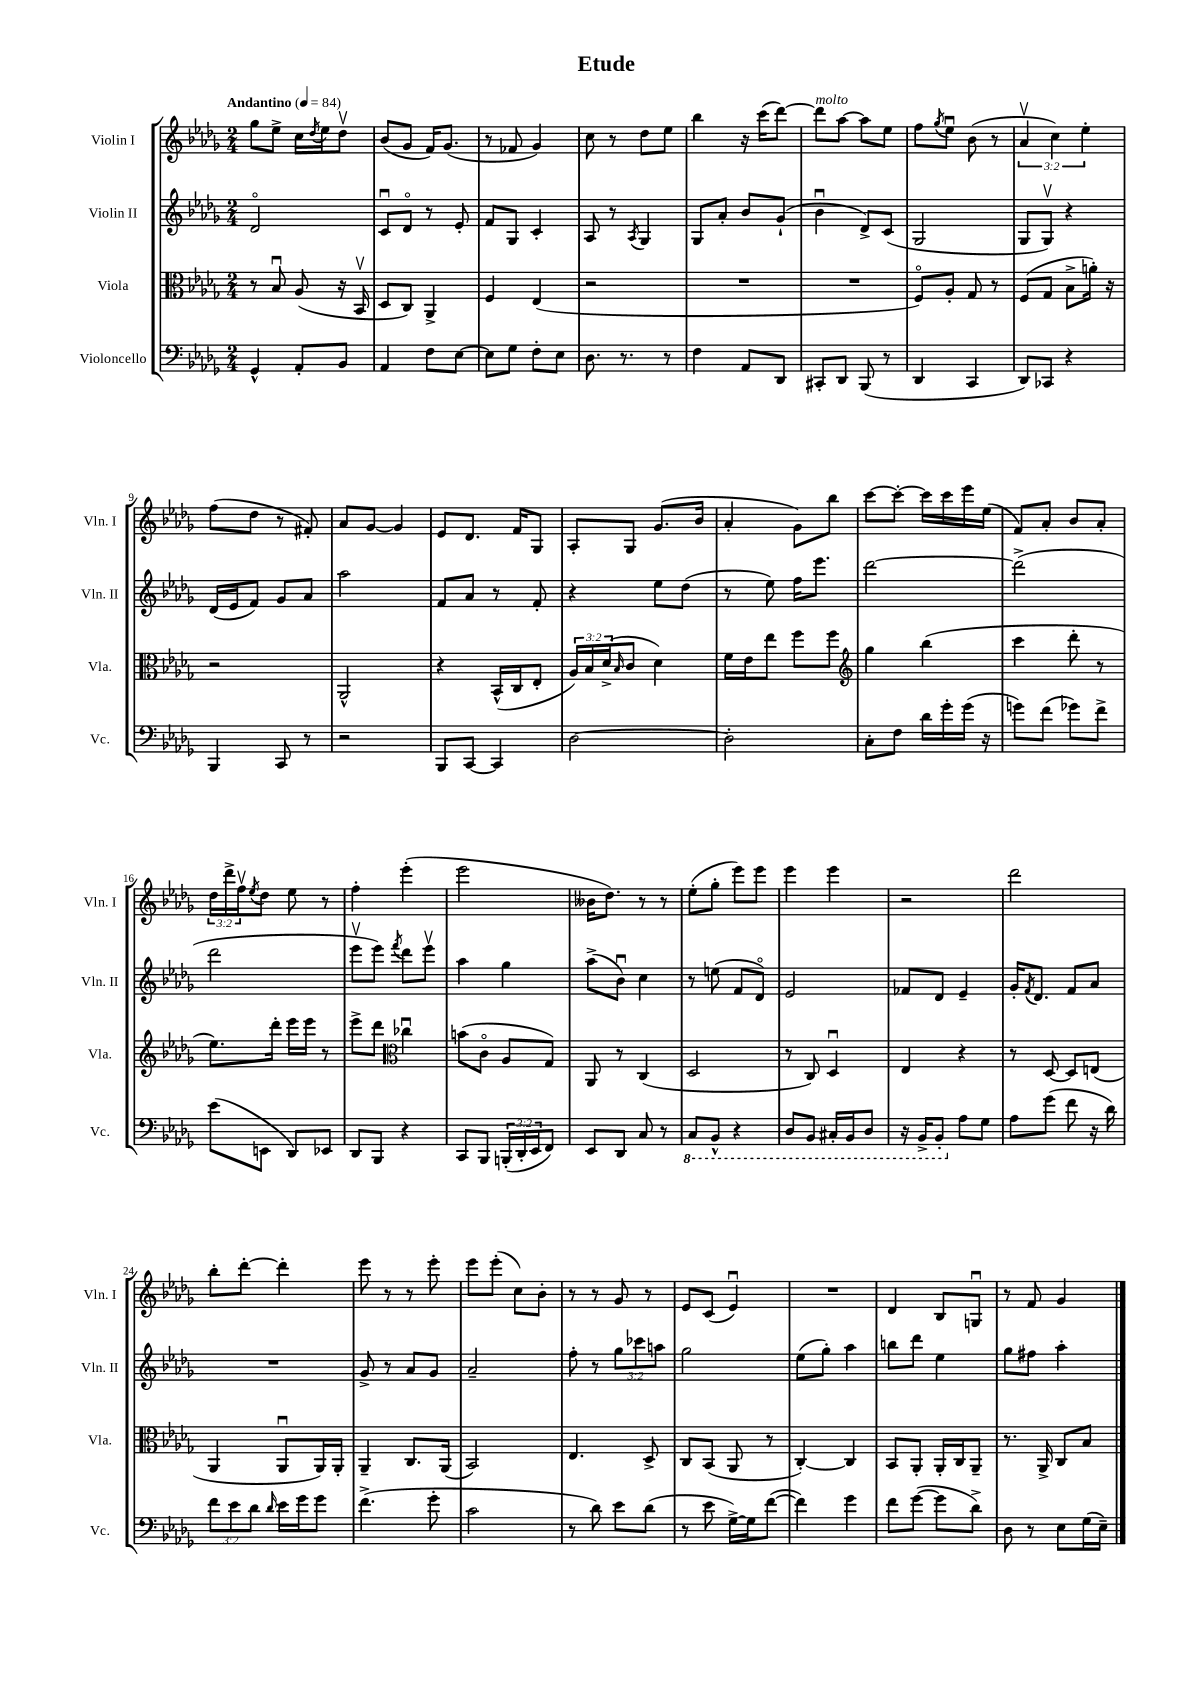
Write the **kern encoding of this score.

**kern	**kern	**kern	**kern
*part4	*part3	*part2	*part1
*staff4	*staff3	*staff2	*staff1
*I"Violoncello	*I"Viola	*I"Violin II	*I"Violin I
*I'Vc.	*I'Vla.	*I'Vln. II	*I'Vln. I
*clefF4	*clefC3	*clefG2	*clefG2
*k[b-e-a-d-g-]	*k[b-e-a-d-g-]	*k[b-e-a-d-g-]	*k[b-e-a-d-g-]
*M2/4	*M2/4	*M2/4	*M2/4
*MM84	*MM84	*MM84	*MM84
=1	=1	=1	=1
!	!	!	!LO:TX:a:B:t=Andantino
4GG-^^/	8r	2d-/	8gg-\L
.	8B-u/	.	8ee-^\J
8AA-'/L	(8A-/	.	16cc\LL
.	.	.	8qdd-/
.	.	.	16ee-\J
8BB-/J	16r	.	8dd-v\J
.	16BB-v/	.	.
=2	=2	=2	=2
4AA-/	8D-/L	8cu/L	(8b-/L
.	8C/J)	8d-/J	8g-/J
8F\L	4AA-^/	8r	16f/KL)
.	.	.	(8.g-/J
[8E-\J	.	8e-'/	.
=3	=3	=3	=3
8E-\L]	4F/	8f/L	8r
8G-\J	.	8G-/J	8f-X/
8F'\L	(4E-/	4c'/	4g-/)
8E-\J	.	.	.
=4	=4	=4	=4
8.D-\	2r	8A-/	8cc\
.	.	8r	8r
8.r	.	.	.
.	.	8qA-/	.
.	.	4G-/	8dd-\L
8r	.	.	8ee-\J
=5	=5	=5	=5
4F\	2r	8G-/L	4bb-\
.	.	8a-'/J	.
8AA-/L	.	8b-/L	16r
.	.	.	(16ccc\KL
8DD-/J	.	(8g-`/J	[8ddd-\J)
=6	=6	=6	=6
!	!	!	!LO:TX:a:i:t=molto
8CC#X'/L	2r	4b-u\	8ddd-\L]
8DD-/J	.	.	[8aa-\J
(8BBB-/	.	8d-^/L)	8aa-\L]
8r	.	(8c/J	8ee-\J
=7	=7	=7	=7
4DD-/	8F/L)	2G-/	8ff\L
.	.	.	8qgg-/
.	8A-'/J	.	8ee-u\J
4CC/	8G-/	.	(8b-\
.	8r	.	8r
=8	=8	=8	=8
8DD-/L)	(8F/L	8G-/L	6a-v/
8CC-X/J	8G-/J	8G-v/J)	.
.	.	.	6cc\)
4r	8B-^\L	4r	.
.	.	.	6ee-'\
.	16an'\Jk)	.	.
.	16r	.	.
!!LO:LB:g=z
=9	=9	=9	=9
4BBB-/	2r	(16d-/LL	(8ff\L
.	.	16e-/J	.
.	.	8f/J)	8dd-\J
8CC/	.	8g-/L	8r
8r	.	8a-/J	8f#X'/)
=10	=10	=10	=10
2r	2AA-^^/	2aa-\	8a-/L
.	.	.	[8g-/J
.	.	.	4g-/]
=11	=11	=11	=11
8BBB-/L	4r	8f/L	8e-/L
[8CC/J	.	8a-/J	8.d-/J
4CC/]	(16BB-^^/LL	8r	.
.	16C/J	.	16f/KL
.	8E-'/J	8f'/	8G-/J
=12	=12	=12	=12
[2D-\	24A-/LL)	4r	8A-'/L
.	24B-/	.	.
.	(24d-^/J	.	.
.	16qqB-/	.	.
.	8c/J	.	8G-/J
.	4d-\)	8ee-\L	(8.g-/L
.	.	(8dd-\J	.
.	.	.	16b-/Jk
=13	=13	=13	=13
2D-'\]	16f\LL	8r	4a-'/
.	16e-\J	.	.
.	8ee-\J	8ee-\)	.
.	8ff\L	16ff\KL	8g-\L)
.	.	8.eee-\J	.
.	8ff\J	.	8bb-\J
=14	=14	=14	=14
*	*clefG2	*	*
8C'\L	4gg-\	[2ddd-\	[8ccc\L
8F\J	.	.	8ccc'\J_
16d-\LL	(4bb-\	.	16ccc\LL]
16g-'\	.	.	16ccc\
(16g-\JJ	.	.	16eee-\
16r	.	.	(16ee-\JJ
=15	=15	=15	=15
8gn\L)	4ccc\	(2ddd-^\]	8f/L)
(8f\J	.	.	8a-'/J
8g-X\L)	8ddd-'\	.	8b-/L
8f^\J	8r	.	8a-'/J
!!LO:LB:g=z
=16	=16	=16	=16
(8e-\L	8.ee-\L)	2ddd-\	24dd-\LL
.	.	.	24ddd-^\
.	.	.	24ffv\J
.	.	.	8qee-/
8EEn\J	.	.	8dd-\J
.	16ddd-'\Jk	.	.
8DD-/L)	16eee-\LL	.	8ee-\
.	16eee-\JJ	.	.
8EE-X/J	8r	.	8r
=17	=17	=17	=17
8DD-/L	8eee-^\L	8eee-v\L	4ff'\
8BBB-/J	8ddd-\J	8eee-\J)	.
*	*clefC3	*	*
.	.	8qfff/	.
4r	4cc-Xu\	8ddd-\L	(4eee-'\
.	.	8eee-v\J	.
=18	=18	=18	=18
8CC/L	(8bn\L	4aa-\	2eee-\
8BBB-/J	8c\J	.	.
(24BBBn'/LL	8A-/L	4gg-\	.
24DD-'/	.	.	.
24EE-/J	.	.	.
8FF/J)	8G-/J)	.	.
=19	=19	=19	=19
8EE-/L	8AA-/	(8aa-^\L	16b--X\KL
.	.	.	8.dd-\J)
8DD-/J	8r	8b-u\J)	.
8C/	(4C/	4cc\	8r
8r	.	.	8r
=20	=20	=20	=20
*8ba	*	*	*
8CC/L	2D-/	8r	(8ee-'\L
8BBB-^^/J	.	(8een\	8gg-'\J
4r	.	8f/L	8eee-\L)
.	.	8d-/J)	8eee-\J
=21	=21	=21	=21
8DD-/L	8r	2e-/	4eee-\
8BBB-/J	8C/)	.	.
16CC#X'/LL	4D-u/	.	4eee-\
16BBB-/J	.	.	.
8DD-/J	.	.	.
=22	=22	=22	=22
16r	4E-/	8f-X/L	2r
16BBB-^/KL	.	.	.
8BBB-'/J	.	8d-/J	.
*X8ba	*	*	*
8A-\L	4r	4e-~/	.
8G-\J	.	.	.
=23	=23	=23	=23
8A-\L	8r	16g-'/KL	2ddd-\
.	.	8qf/	.
.	.	8.d-/J	.
(8g-\J	[8D-/	.	.
8f\	8D-/L]	8f/L	.
16r	(8En/J	8a-/J	.
16d-\)	.	.	.
!!LO:LB:g=z
=24	=24	=24	=24
12f\L	4AA-/	2r	8bb-'\L
12e-\	.	.	.
.	.	.	[8ddd-'\J
12d-\J	.	.	.
16qqd-/	.	.	.
16e-\LL	8AA-u/L	.	4ddd-'\]
16g-\J	.	.	.
8g-\J	16AA-/L)	.	.
.	16AA-'/JJ	.	.
=25	=25	=25	=25
(4.f^\	4AA-~/	8g-^/	8eee-\
.	.	8r	8r
.	8.C/L	8a-/L	8r
8g-'\	.	8g-/J	8eee-'\
.	(16AA-/Jk	.	.
=26	=26	=26	=26
2c\	2BB-/)	2a-~/	8eee-\L
.	.	.	(8eee-'\J
.	.	.	8cc\L)
.	.	.	8b-'\J
=27	=27	=27	=27
8r	4.E-/	8ff'\	8r
8d-\)	.	8r	8r
8e-\L	.	12gg-\L	8g-/
.	.	12ccc-X\	.
(8d-\J	8D-^/	.	8r
.	.	12aan\J	.
=28	=28	=28	=28
8r	8C/L	2gg-\	8e-/L
8e-\	(8BB-/J	.	(8c/J
[16G-^\LL)	8AA-/	.	4e-u/)
16G-\J]	.	.	.
([8f\J	8r	.	.
=29	=29	=29	=29
4f\])	[4C'/)	(8ee-\L	2r
.	.	8gg-'\J)	.
4g-\	4C/]	4aa-\	.
=30	=30	=30	=30
8f\L	8BB-/L	8bbn\L	4d-/
([8g-\J	8AA-'/J	8ddd-\J	.
8g-\L]	16AA-'/LL	4ee-\	8B-/L
.	16C/J	.	.
8d-^\J)	8AA-~/J	.	8Gnu/J
=31	=31	=31	=31
8D-\	8.r	8gg-\L	8r
8r	.	8ff#X\J	8f/
.	16AA-^/	.	.
8E-\L	8C/L	4aa-'\	4g-/
(16G-\L	8B-/J	.	.
16E-~\JJ)	.	.	.
==	==	==	==
*-	*-	*-	*-
